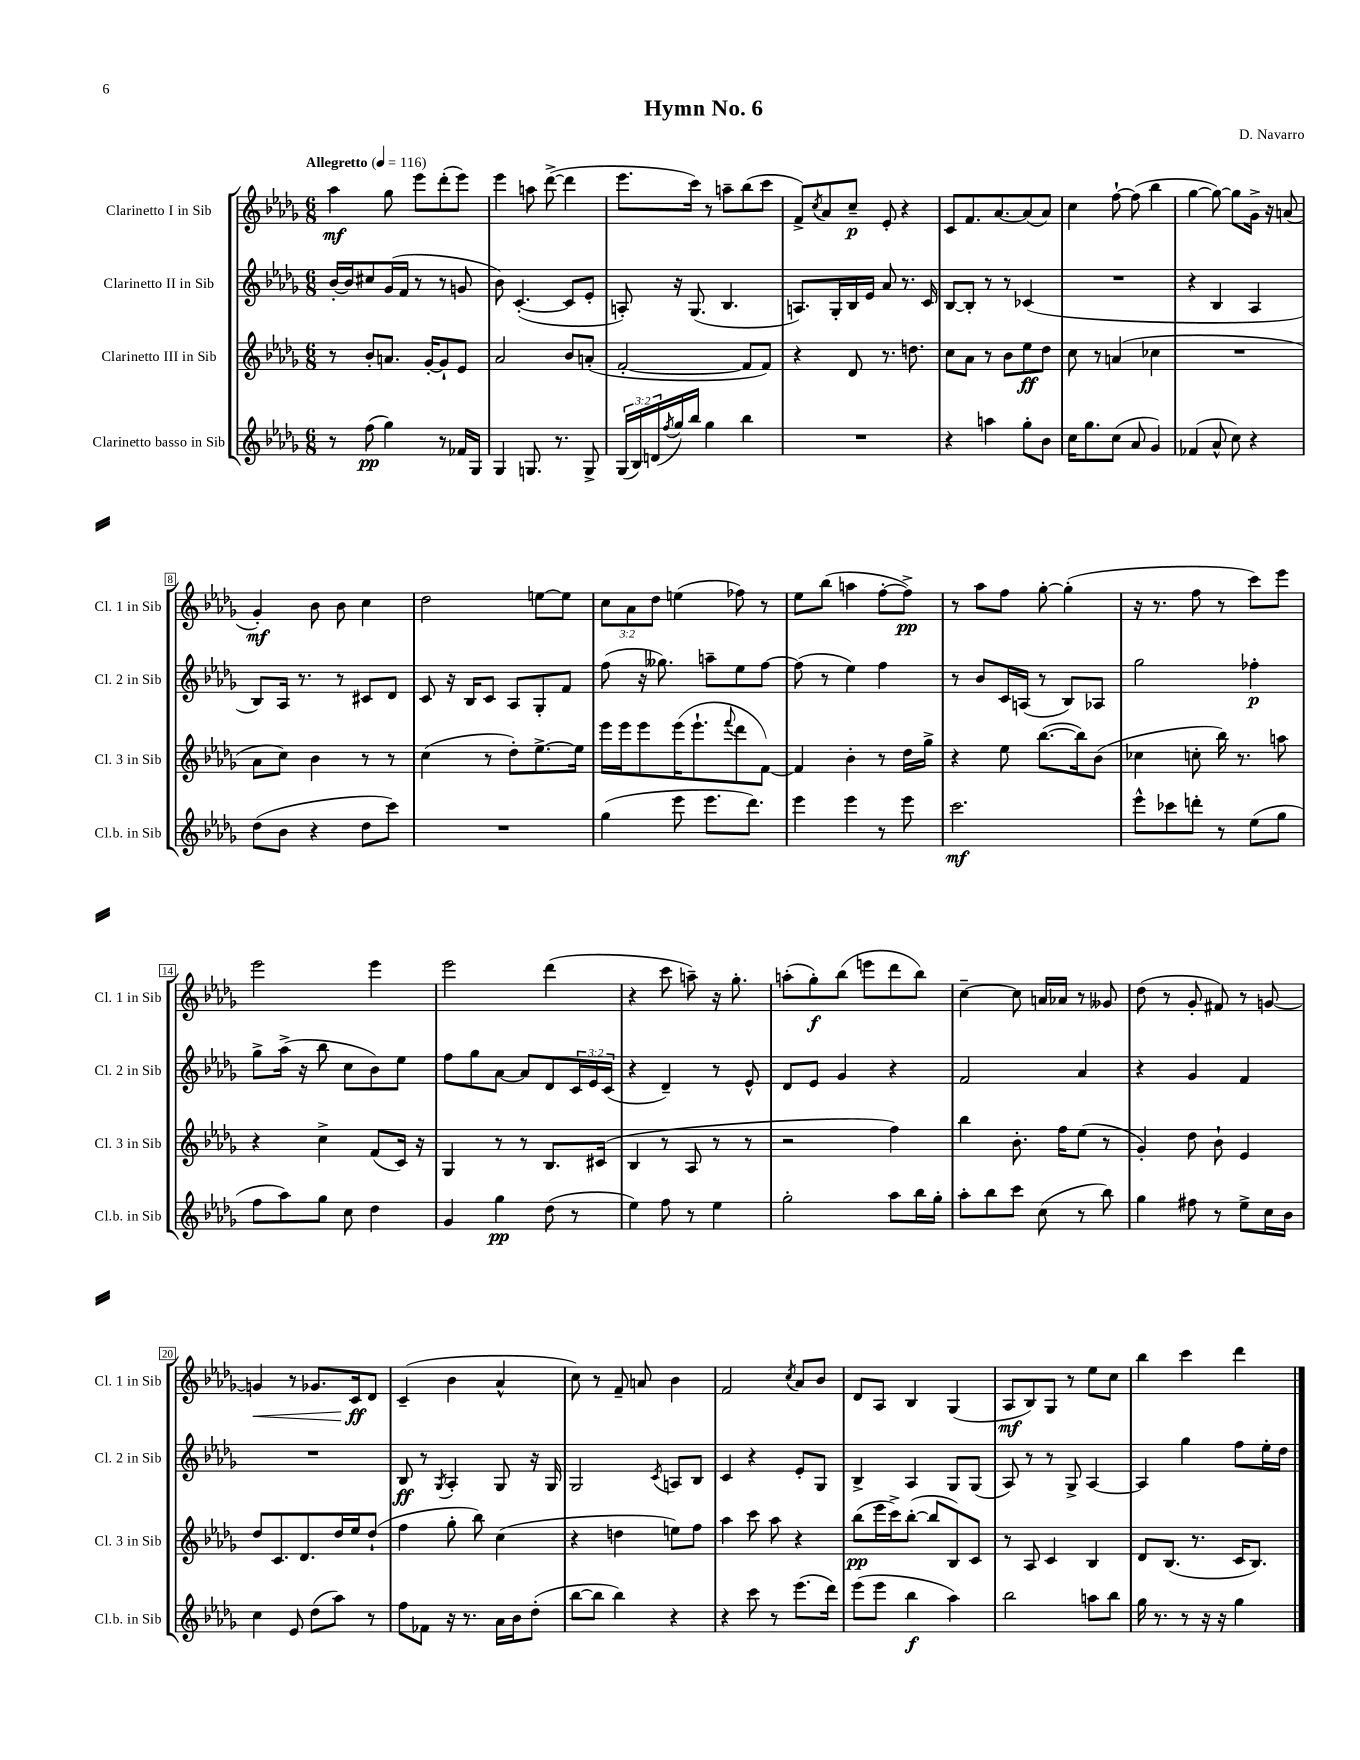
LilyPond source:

\header { title = "Hymn No. 6" composer = "D. Navarro" }
<<
\new StaffGroup <<
\new Staff = "s0" \with { instrumentName = "Clarinetto I in Sib" shortInstrumentName = "Cl. 1 in Sib" } {
    \clef treble \key des \major \numericTimeSignature \time 6/8 \override Staff.TupletNumber.text = #tuplet-number::calc-fraction-text \tempo "Allegretto" 4 = 116
    aes''4\mf ges''8 ees'''8 des'''8-.( ees'''8) |
    ees'''4 a''8 des'''8~->( des'''4 |
    ees'''8. c'''16) r8 a''8-- bes''8( c'''8 |
    f'8->) \acciaccatura { c''8 } aes'8 c''8--\p ees'8-. r4 |
    c'8 f'8. aes'8.~ aes'8( aes'8) |
    c''4 f''8~-! f''8( bes''4 |
    ges''4~ ges''8~) ges''8 ges'16-> r16 a'8( |
    ges'4-.\mf) bes'8 bes'8 c''4 |
    des''2 e''8~ e''8 |
    \tuplet 3/2 { c''8 aes'8 des''8 } e''4( fes''8) r8 |
    ees''8 bes''8( a''4 f''8~-. f''8->\pp) |
    r8 aes''8 f''8 ges''8~-. ges''4-.( |
    r16 r8. f''8 r8 c'''8) ees'''8 |
    ees'''2 ees'''4 |
    ees'''2 des'''4( |
    r4 c'''8 a''8--) r16 ges''8.-. |
    a''8-.( ges''8-.\f) bes''8( e'''8 des'''8 bes''8) |
    c''4~-- c''8 a'16 aes'16 r8 geses'8 |
    des''8( r8 ges'8-. fis'8) r8 g'8~ |
    g'4\< r8 ges'8. c'16\ff\! des'8 |
    c'4--( bes'4 aes'4-^ |
    c''8) r8 f'8-- a'8 bes'4 |
    f'2 \acciaccatura { c''8 } aes'8 bes'8 |
    des'8 aes8 bes4 ges4( |
    aes8\mf bes8) ges8 r8 ees''8 c''8 |
    bes''4 c'''4 des'''4 \bar "|." |
}
\new Staff = "s1" \with { instrumentName = "Clarinetto II in Sib" shortInstrumentName = "Cl. 2 in Sib" } {
    \clef treble \key des \major \numericTimeSignature \time 6/8 \override Staff.TupletNumber.text = #tuplet-number::calc-fraction-text
    bes'16~-. bes'16 cis''8 ges'16( f'16 r8 r8 g'8 |
    bes'8) c'4.~-.( c'8 ees'8-. |
    a8-.) r16 ges8.( bes4. |
    a8.) ges16-. bes16 ees'16 aes'8 r8. c'16 |
    bes8~ bes8-. r8 r8 ces'4( |
    R2. |
    r4 bes4 aes4 |
    bes8) aes16 r8. r8 cis'8 des'8 |
    c'8 r16 bes16 c'8 aes8 ges8-. f'8 |
    f''8( r16 geses''8.) a''8-- ees''8 f''8~ |
    f''8( r8 ees''4) f''4 |
    r8 bes'8 c'16 a16( r8 bes8) aes8 |
    ges''2 fes''4-.\p |
    ges''8-> aes''16->( r16 bes''8 c''8 bes'8) ees''8 |
    f''8 ges''8 aes'8~ aes'8 des'8 \tuplet 3/2 { c'16 ees'16 c'16( } |
    r4 des'4--) r8 ees'8-^ |
    des'8 ees'8 ges'4 r4 |
    f'2 aes'4 |
    r4 ges'4 f'4 |
    R2. |
    bes8\ff r8 \acciaccatura { ges8 } aes4-. ges8 r16 ges16 |
    ges2 \acciaccatura { c'8 } a8 bes8 |
    c'4 r4 ees'8-. ges8 |
    bes4-> aes4 ges8 ges8( |
    aes8) r8 r8 ges8-> aes4~ |
    aes4 ges''4 f''8 ees''16-. des''16 \bar "|." |
}
\new Staff = "s2" \with { instrumentName = "Clarinetto III in Sib" shortInstrumentName = "Cl. 3 in Sib" } {
    \clef treble \key des \major \numericTimeSignature \time 6/8
    r8 bes'8-. a'8. ges'16~-. ges'8-! ees'8 |
    aes'2 bes'8 a'8-.( |
    f'2~-. f'8 f'8) |
    r4 des'8 r8. d''8. |
    c''8 aes'8 r8 bes'8 ees''8\ff des''8 |
    c''8 r8 a'4( ces''4 |
    R2. |
    aes'8 c''8) bes'4 r8 r8 |
    c''4( r8 des''8-.) ees''8.~-> ees''16 |
    ees'''16 ees'''16 ees'''8 ees'''16( ees'''8.-! \appoggiatura { f'''8 } des'''8 f'8~) |
    f'4 bes'4-. r8 des''16 ges''16-> |
    r4 ees''8 bes''8.~( bes''16) bes'8( |
    ces''4 c''8-. bes''16) r8. a''8 |
    r4 c''4-> f'8( c'16) r16 |
    ges4 r8 r8 bes8. cis'16( |
    bes4 r8 aes8 r8 r8 |
    r2 f''4) |
    bes''4 bes'8.-. f''16 ees''8( r8 |
    ges'4-.) des''8 bes'8-! ees'4 |
    des''8 c'8. des'8. des''16 ees''16 des''8-!( |
    f''4 ges''8-. bes''8) c''4( |
    r4 d''4 e''8) f''8 |
    aes''4 c'''8 aes''8 r4 |
    bes''8\pp( ees'''16 c'''16->) bes''8~-.( bes''8 bes8) c'8 |
    r8 aes8 c'4 bes4 |
    des'8 bes8.( r8. c'16 bes8.) \bar "|." |
}
\new Staff = "s3" \with { instrumentName = "Clarinetto basso in Sib" shortInstrumentName = "Cl.b. in Sib" } {
    \clef treble \key des \major \numericTimeSignature \time 6/8 \override Staff.TupletNumber.text = #tuplet-number::calc-fraction-text
    r8 f''8\pp( ges''4) r8 fes'16 ges16 |
    ges4 g8. r8. g8-> |
    \tuplet 3/2 { ges16( bes16) d'16( } \acciaccatura { f''8 } ges''16) bes''16 ges''4 bes''4 |
    R2. |
    r4 a''4 ges''8-. bes'8 |
    c''16 ges''8. c''8( aes'8 ges'4) |
    fes'4( aes'8-^ c''8) r4 |
    des''8( bes'8 r4 des''8 c'''8) |
    R2. |
    ges''4( ees'''8 ees'''8. des'''8.) |
    ees'''4 ees'''4 r8 ees'''8 |
    c'''2.\mf |
    ees'''8-^ ces'''8 d'''8-. r8 ees''8( ges''8 |
    f''8 aes''8) ges''8 c''8 des''4 |
    ges'4 ges''4\pp des''8( r8 |
    ees''4) f''8 r8 ees''4 |
    ges''2-. aes''8 bes''16 ges''16-. |
    aes''8-. bes''8 c'''8 c''8( r8 bes''8) |
    ges''4 fis''8 r8 ees''8-> c''16 bes'16 |
    c''4 ees'8 des''8( aes''8) r8 |
    f''8 fes'8 r16 r8. aes'16 bes'16 des''8-.( |
    bes''8~ bes''8 bes''4) r4 |
    r4 c'''8 r8 ees'''8.( des'''16) |
    ees'''8( ees'''8 bes''4\f aes''4) |
    bes''2 a''8 bes''8 |
    ges''16 r8. r8 r16 r16 ges''4 \bar "|." |
}
>>
>>
\layout { \context { \Score \override BarNumber.stencil = #(make-stencil-boxer 0.1 0.3 ly:text-interface::print) } }
